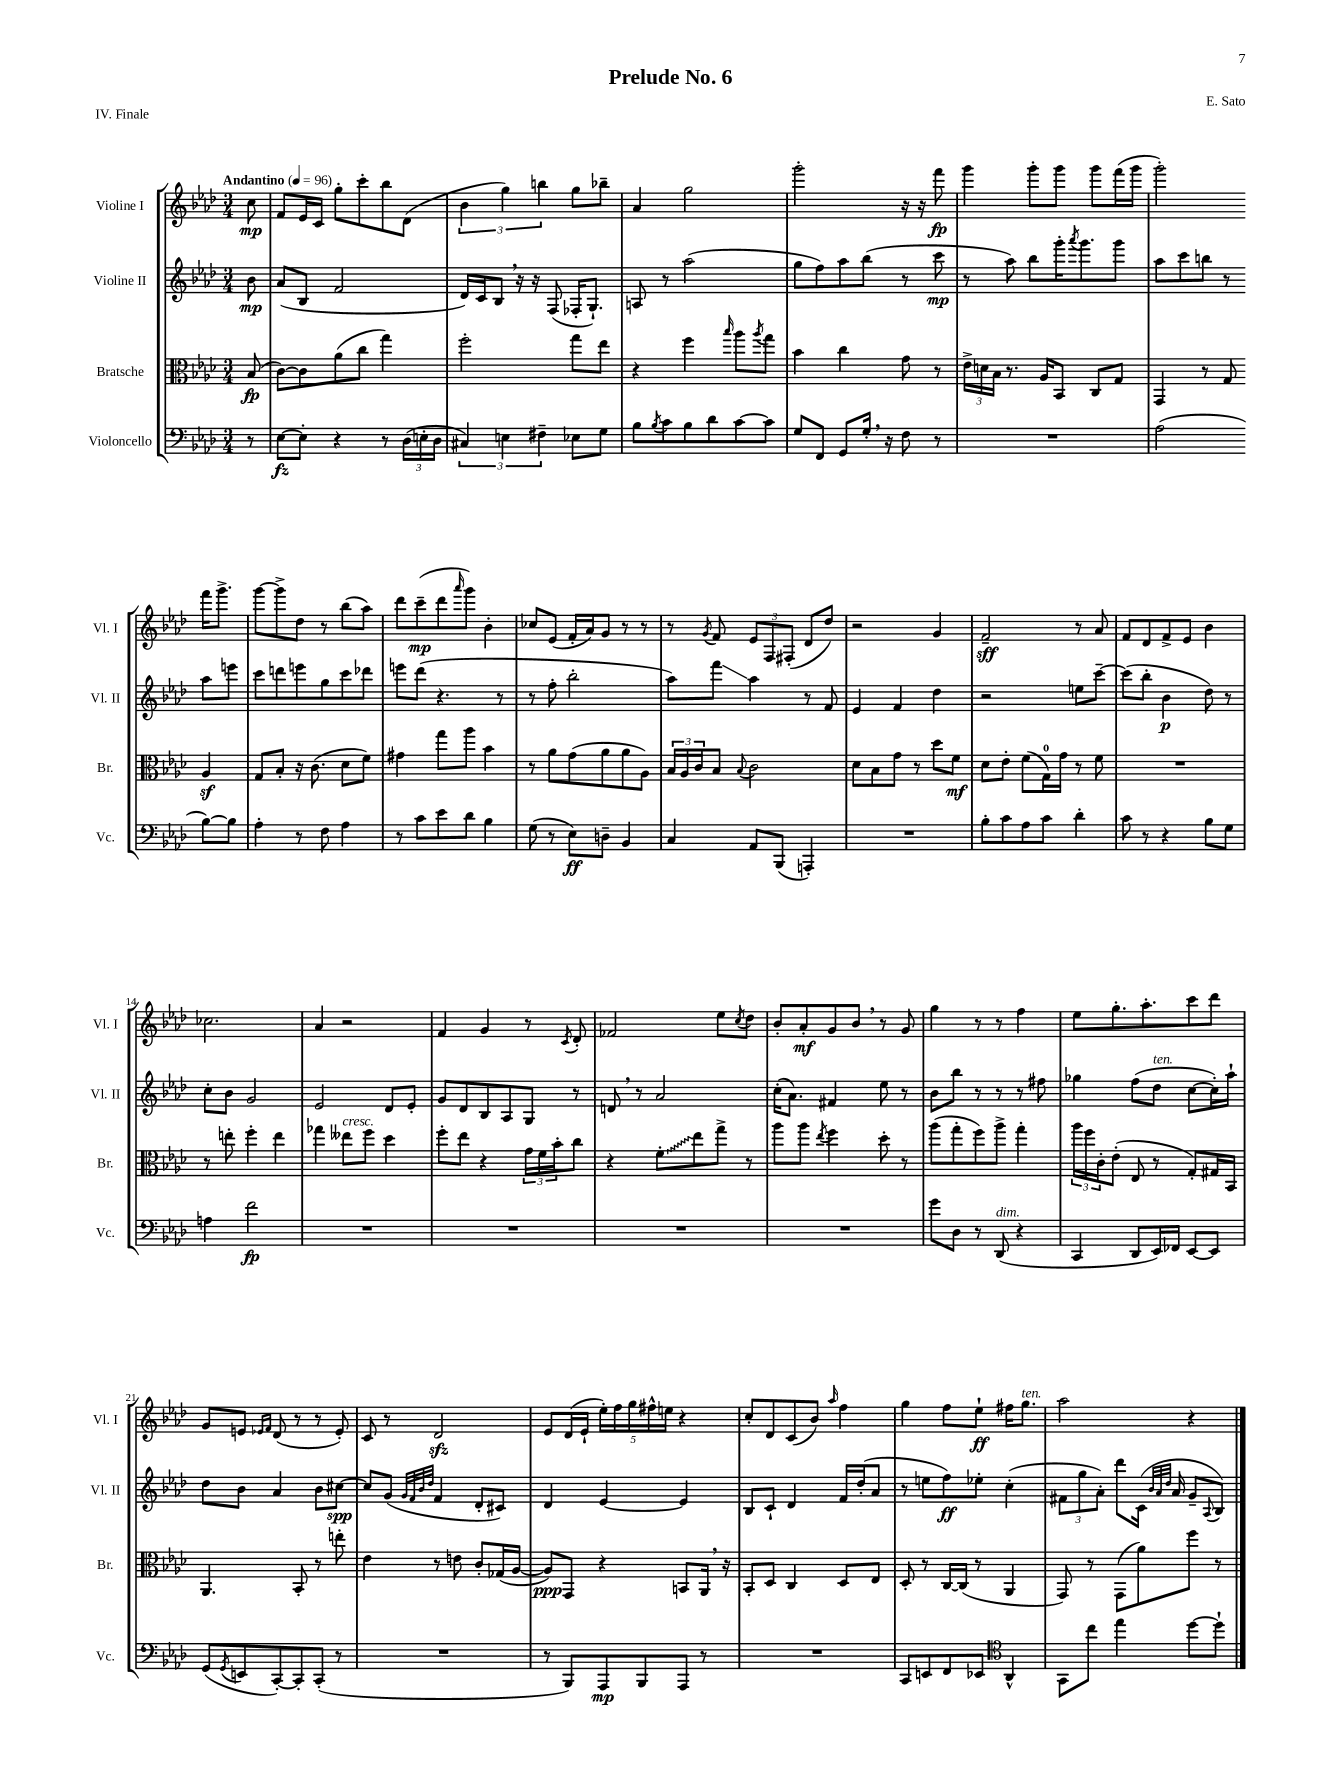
\header { title = "Prelude No. 6" composer = "E. Sato" piece = "IV. Finale" }
<<
\new StaffGroup <<
\new Staff = "s0" \with { instrumentName = "Violine I" shortInstrumentName = "Vl. I" } {
    \clef treble \key aes \major \numericTimeSignature \time 3/4 \partial 8 \tempo "Andantino" 4 = 96
    c''8\mp |
    f'8 ees'16 c'16 g''8-. c'''8-. bes''8 des'8( |
    \tuplet 3/2 { bes'4 g''4) b''4 } g''8 bes''8-- |
    aes'4 g''2 |
    g'''2-. r16 r16 f'''8\fp |
    g'''4 g'''8-. g'''8 g'''8 f'''16( g'''16 |
    g'''2-.) f'''16 g'''8.-> |
    g'''8~ g'''8-> des''8 r8 bes''8( aes''8) |
    des'''8 c'''8--\mp( des'''8 \grace { aes'''16 } g'''8) bes'4-. |
    ces''8 ees'8( f'16-. aes'16) g'8 r8 r8 |
    r8 \acciaccatura { g'8 } f'8 \tuplet 3/2 { ees'8 f8 fis8-.( } des'8 des''8) |
    r2 g'4 |
    f'2--\sff r8 aes'8 |
    f'8 des'8 f'8-> ees'8 bes'4 |
    ces''2. |
    aes'4 r2 |
    f'4 g'4 r8 \acciaccatura { c'8 } des'8-. |
    fes'2 ees''8 \acciaccatura { c''8 } des''8 |
    bes'8-. aes'8-.\mf g'8 bes'8 \breathe r8 g'8 |
    g''4 r8 r8 f''4 |
    ees''8 g''8.-. aes''8.-. c'''8 des'''8 |
    g'8 e'8 \grace { ees'16 f'16 } des'8( r8 r8 ees'8-.) |
    c'8 r8 des'2\sfz |
    ees'8 des'16( ees'16-! \tuplet 5/4 { ees''16-.) f''16 g''16 fis''16-^ e''16 } r4 |
    c''8-. des'8 c'8( bes'8) \grace { aes''16 } f''4 |
    g''4 f''8 ees''8-!\ff fis''16 g''8.^\markup { \italic "ten." } |
    aes''2 r4 \bar "|." |
}
\new Staff = "s1" \with { instrumentName = "Violine II" shortInstrumentName = "Vl. II" } {
    \clef treble \key aes \major \numericTimeSignature \time 3/4 \partial 8
    bes'8\mp |
    aes'8( bes8 f'2 |
    des'16) c'16 bes8 \breathe r16 r16 f8( fes16-. g8.-!) |
    a8 r8 aes''2( |
    g''8 f''8) aes''8 bes''8( r8 c'''8\mp |
    r8 aes''8) bes''8 g'''16-. \acciaccatura { aes'''8 } g'''8. g'''8 |
    aes''8 c'''8 b''8 r8 aes''8 e'''8 |
    c'''8 d'''8 e'''8 g''8 c'''8 des'''8 |
    e'''8 des'''8( r4. r8 |
    r8 f''8-. bes''2-. |
    aes''8) f'''8\glissando aes''4 r8 f'8 |
    ees'4 f'4 des''4 |
    r2 e''8 c'''8~-- |
    c'''8( bes''8-. bes'4\p des''8) r8 |
    c''8-. bes'8 g'2 |
    ees'2 des'8 ees'8-. |
    g'8 des'8 bes8 aes8 g8 r8 |
    d'8 \breathe r8 aes'2 |
    c''16-.( aes'8.) fis'4 ees''8 r8 |
    bes'8 bes''8 r8 r8 r8 fis''8 |
    ges''4 f''8( des''8^\markup { \italic "ten." } c''8~ c''16-.) aes''16-! |
    des''8 bes'8 aes'4 bes'8 cis''8~\spp |
    cis''8 g'8( \grace { g'32 f'32 bes'32 des''32 } f'4 des'8-. cis'8) |
    des'4 ees'4~ ees'4 |
    bes8 c'8-! des'4 f'16 des''16-.( aes'8 |
    r8 e''8 f''8\ff) ees''8-. c''4-.( |
    \tuplet 3/2 { fis'8 g''8 aes'8-.) } des'''8 c'16( \grace { bes'32 aes'32 des''32 } aes'16 g'8-- \appoggiatura { aes8 } bes8) \bar "|." |
}
\new Staff = "s2" \with { instrumentName = "Bratsche" shortInstrumentName = "Br." } {
    \clef alto \key aes \major \numericTimeSignature \time 3/4 \partial 8
    bes8\fp( |
    c'8~) c'8 aes'8( c''8 g''4) |
    f''2-. g''8 ees''8 |
    r4 f''4 \grace { bes''16 } aes''8 \acciaccatura { aes''8 } g''8 |
    bes'4 c''4 g'8 r8 |
    \tuplet 3/2 { ees'16-> d'16 bes16 } r8. aes16 bes,8 c8 g8 |
    g,4 r8 g8 aes4\sf |
    g8 bes8-. r16 c'8.( des'8 f'8) |
    gis'4 g''8 aes''8 bes'4 |
    r8 aes'8 g'8( aes'8 aes'8 aes8) |
    \tuplet 3/2 { bes16 aes16 c'16 } bes8 \appoggiatura { bes8 } c'2 |
    des'8 bes8 g'8 r8 des''8 f'8\mf |
    des'8 ees'8-. f'8( g16-0) g'16 r8 f'8 |
    R2. |
    r8 e''8-. f''4-. e''4 |
    ges''4 eeses''8^\markup { \italic "cresc." } f''8 des''4 |
    f''8-. ees''8 r4 \tuplet 3/2 { g'16 f'16 bes'16-. } c''8 |
    r4 \once \override Glissando.style = #'zigzag f'8-.\glissando ees''8 g''8-> r8 |
    aes''8 aes''8 \acciaccatura { ees''8 } f''4 des''8-. r8 |
    aes''8( g''8-. f''8) aes''8-> g''4-. |
    \tuplet 3/2 { aes''16 f''16 c'16-. } ees'8-.( ees8 r8 g8-.) gis16 bes,16 |
    aes,4. bes,8-. r8 e''8-. |
    ees'4 r8 e'8 c'8-. ges16( aes16~ |
    aes8\ppp) g,8 r4 b,8 aes,16 \breathe r16 |
    bes,8-. des8 c4 des8 ees8 |
    des8-. r8 c16~ c16( r8 aes,4 |
    g,8) r8 g,8( aes'8) f''8 r8 \bar "|." |
}
\new Staff = "s3" \with { instrumentName = "Violoncello" shortInstrumentName = "Vc." } {
    \clef bass \key aes \major \numericTimeSignature \time 3/4 \partial 8
    r8 |
    ees8~\fz ees8-. r4 r8 \tuplet 3/2 { des16( e16-. des16 } |
    \tuplet 3/2 { cis4) e4 fis4-- } ees8 g8 |
    bes8 \acciaccatura { bes8 } c'8 bes8 des'8 c'8~ c'8 |
    g8 f,8 g,8 g16-. \breathe r16 f8 r8 |
    R2. |
    aes2( bes8~) bes8 |
    aes4-. r8 f8 aes4 |
    r8 c'8 ees'8 des'8 bes4 |
    g8( r8 ees8\ff) d8-- bes,4 |
    c4 aes,8 bes,,8( a,,4-.) |
    R2. |
    bes8-. c'8 aes8 c'8 des'4-. |
    c'8 r8 r4 bes8 g8 |
    a4 f'2\fp |
    R2. |
    R2. |
    R2. |
    R2. |
    g'8 des8 r8 des,8^\markup { \italic "dim." }( r4 |
    c,4 des,8 ees,16) fes,16 ees,8~ ees,8 |
    g,8( \acciaccatura { g,8 } e,8 c,8~-.) c,8-. c,8-.( r8 |
    R2. |
    r8 bes,,8) aes,,8\mp bes,,8 aes,,8 r8 |
    R2. |
    c,8 e,8 f,8 ees,8 \clef tenor aes,4-^ |
    g,8 c''8 ees''4 des''8~ des''8-! \bar "|." |
}
>>
>>
